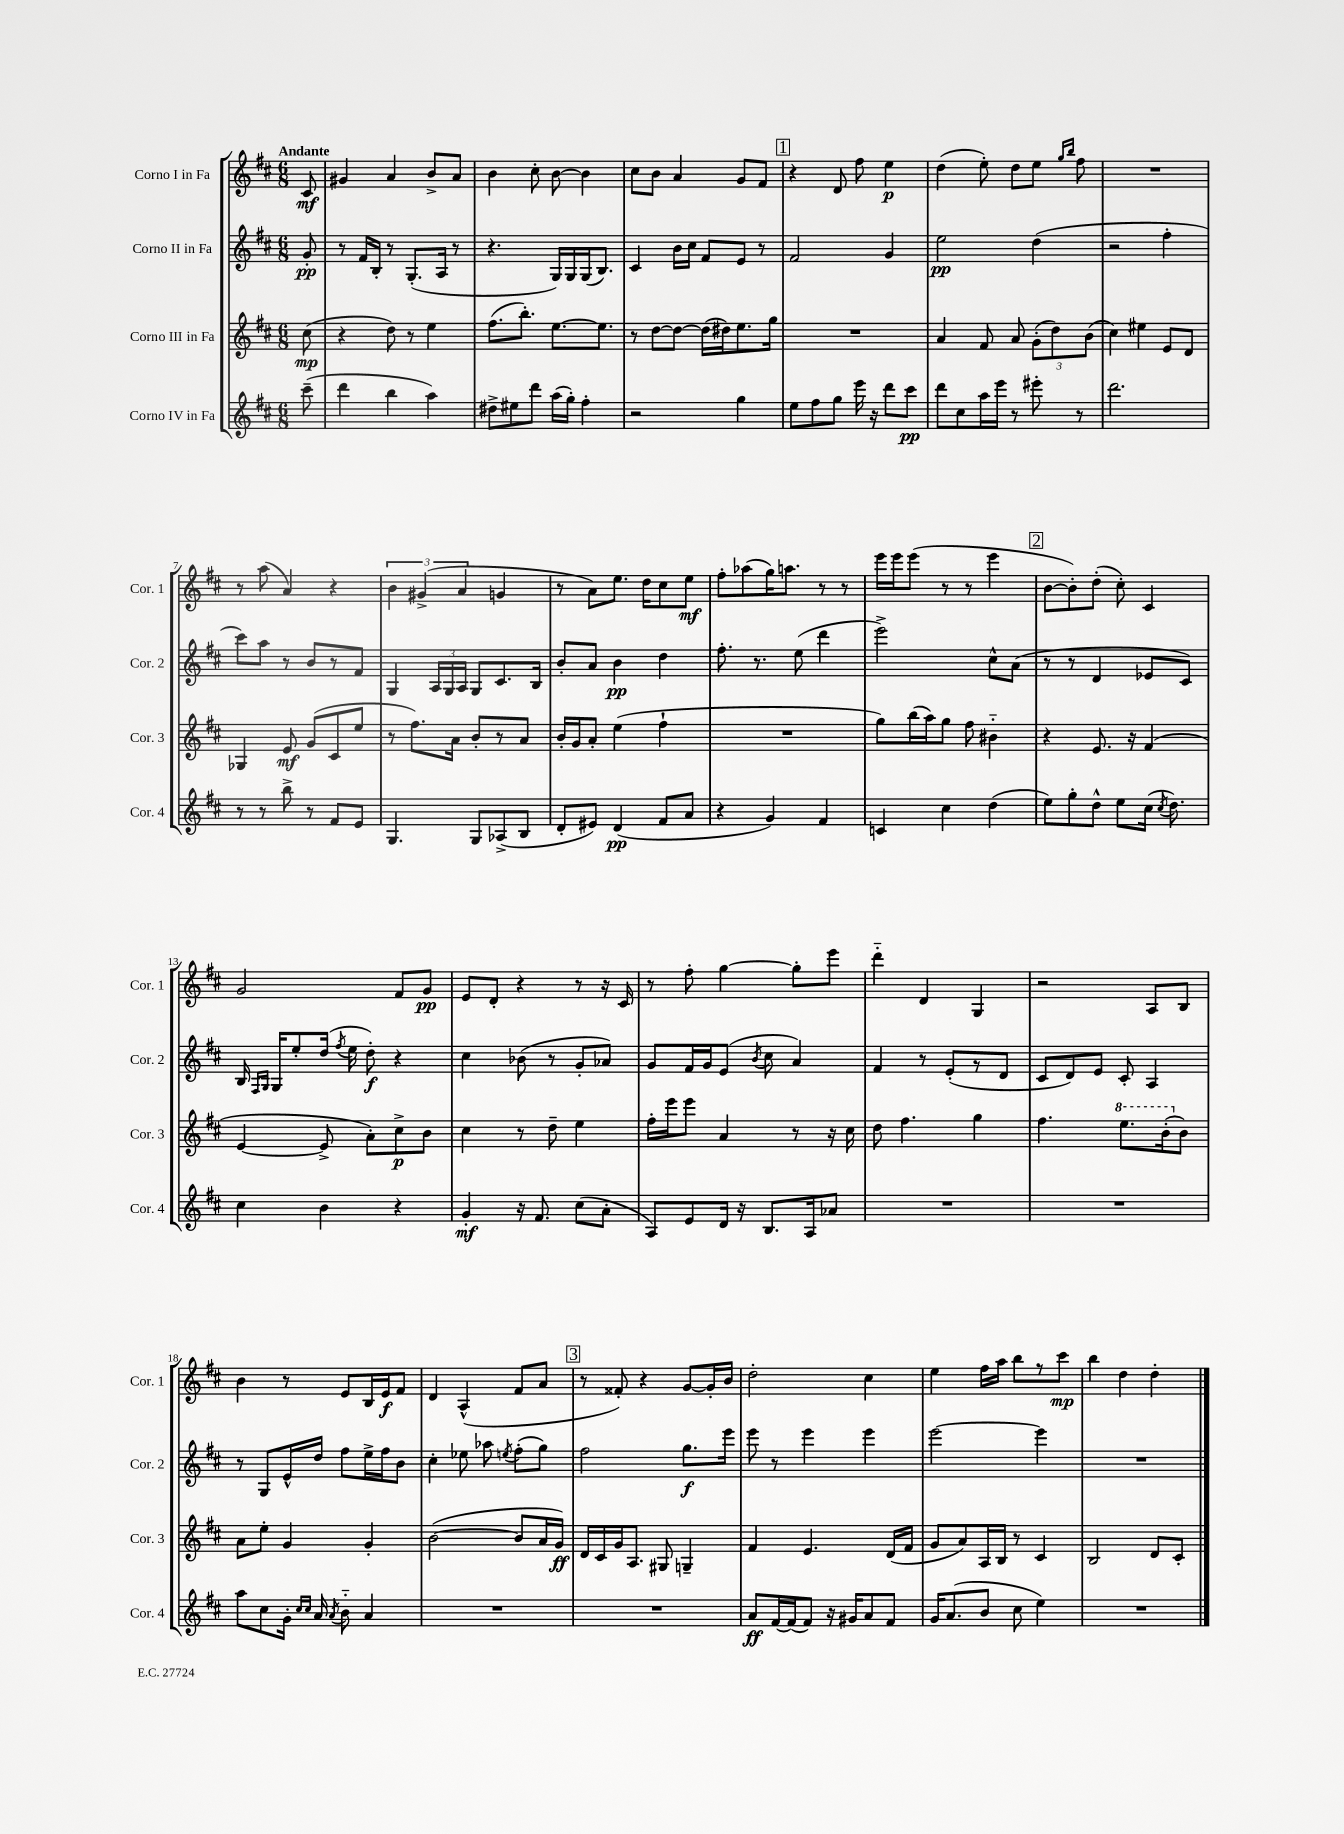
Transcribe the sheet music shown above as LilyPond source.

<<
\new StaffGroup <<
\new Staff = "s0" \with { instrumentName = "Corno I in Fa" shortInstrumentName = "Cor. 1" } {
    \clef treble \key d \major \numericTimeSignature \time 6/8 \partial 8 \tempo "Andante"
    \autoBeamOff cis'8\mf |
    gis'4 a'4 b'8[-> a'8] |
    b'4 cis''8-. b'8~ b'4 |
    cis''8[ b'8] a'4 g'8[ fis'8] |
    \mark \markup { \box "1" } r4 d'8 fis''8 e''4\p |
    d''4( e''8-.) d''8[ e''8] \grace { g''16[ b''16] } fis''8 |
    R2. |
    r8 a''8( a'4) r4 |
    \tuplet 3/2 { b'4 gis'4->( a'4 } g'4 |
    r8 a'8[) e''8.] d''16[ cis''8 e''8]\mf |
    fis''8[-. aes''8( g''16) a''8.] r8 r8 |
    e'''16[ e'''16 e'''8]( r8 r8 e'''4 |
    \mark \markup { \box "2" } b'8[~ b'8-.) d''8]-.( cis''8-.) cis'4 |
    g'2 fis'8[ g'8]\pp |
    e'8[ d'8]-. r4 r8 r16 cis'16 |
    r8 fis''8-. g''4~ g''8[-. e'''8] |
    d'''4-_ d'4 g4 |
    r2 a8[ b8] |
    b'4 r8 e'8[ b16 e'16\f fis'8] |
    d'4 a4-^( fis'8[ a'8] |
    \mark \markup { \box "3" } r8 fisis'8-.) r4 g'8[~ g'16-. b'16] |
    d''2-. cis''4 |
    e''4 fis''16[ a''16] b''8[ r8 cis'''8]\mp |
    b''4 d''4 d''4-. \bar "|." |
}
\new Staff = "s1" \with { instrumentName = "Corno II in Fa" shortInstrumentName = "Cor. 2" } {
    \clef treble \key d \major \numericTimeSignature \time 6/8 \partial 8
    \autoBeamOff g'8-.\pp |
    r8 fis'16[ b16]-. r8 g8.[-.( a16] r8 |
    r4. g16[) g16 g16( b8.]) |
    cis'4 b'16[ cis''16] fis'8[ e'8] r8 |
    \mark \markup { \box "1" } fis'2 g'4 |
    e''2\pp d''4( |
    r2 fis''4-. |
    cis'''8[) a''8] r8 b'8[ r8 fis'8] |
    g4 \tuplet 3/2 { a16[ g16 a16] } g8[ cis'8. b16] |
    b'8[-. a'8] b'4\pp d''4 |
    fis''8.-. r8. e''8( d'''4 |
    e'''2->) cis''8[-^ a'8]( |
    \mark \markup { \box "2" } r8 r8 d'4 ees'8[ cis'8]) |
    b16 \grace { fis16[ g16] } g16[ e''8-. d''16]( \acciaccatura { fis''8 } e''16 d''8-.\f) r4 |
    cis''4 bes'8( r8 g'8[-. aes'8]) |
    g'8[ fis'16 g'16 e'8]( \acciaccatura { b'8 } cis''8 a'4) |
    fis'4 r8 e'8[-.( r8 d'8] |
    cis'8[ d'8) e'8] cis'8-. a4 |
    r8 g8[ e'16-^ d''16] fis''8[ e''16-> fis''16 b'8] |
    cis''4-. ees''8 aes''8 \acciaccatura { e''8 } fis''8[-.( g''8]) |
    \mark \markup { \box "3" } fis''2 g''8.[\f e'''16] |
    e'''8 r8 e'''4 e'''4 |
    e'''2~ e'''4 |
    R2. \bar "|." |
}
\new Staff = "s2" \with { instrumentName = "Corno III in Fa" shortInstrumentName = "Cor. 3" } {
    \clef treble \key d \major \numericTimeSignature \time 6/8 \partial 8
    \autoBeamOff cis''8\mp( |
    r4 d''8) r8 e''4 |
    fis''8.[( b''8.]-.) e''8.[~ e''8.] |
    r8 d''8[~ d''8]~ d''16[( dis''16) e''8. g''16] |
    \mark \markup { \box "1" } R2. |
    a'4 fis'8 a'8 \tuplet 3/2 { g'8[-.( d''8) b'8]( } |
    cis''4) eis''4 e'8[ d'8] |
    ges4 e'8\mf g'8[( cis'8 e''8] |
    r8 fis''8.[) a'16] b'8[-. r8 a'8] |
    b'16[-. g'16 a'8]-. e''4( fis''4-! |
    R2. |
    g''8[) b''16( a''16) g''8] fis''8 bis'4-_ |
    \mark \markup { \box "2" } r4 e'8. r16 fis'4( |
    e'4~ e'8-> a'8[-.) cis''8->\p b'8] |
    cis''4 r8 d''8-- e''4 |
    fis''16[-. e'''16 e'''8] a'4 r8 r16 cis''16 |
    d''8 fis''4. g''4 |
    fis''4. \ottava #1 e'''8.[ b''16-.( \ottava #0 b'8]) |
    a'8[ e''8]-. g'4 g'4-. |
    b'2~( b'8[ a'16 g'16]\ff) |
    \mark \markup { \box "3" } d'16[ cis'16 g'16 a8.] gis8 g4-- |
    fis'4 e'4. d'16[( fis'16] |
    g'8[ a'8) a16 b16] r8 cis'4 |
    b2 d'8[ cis'8]-. \bar "|." |
}
\new Staff = "s3" \with { instrumentName = "Corno IV in Fa" shortInstrumentName = "Cor. 4" } {
    \clef treble \key d \major \numericTimeSignature \time 6/8 \partial 8
    \autoBeamOff cis'''8--( |
    d'''4 b''4 a''4) |
    dis''8[-> eis''8 d'''8] a''16[( g''16]-.) fis''4-. |
    r2 g''4 |
    \mark \markup { \box "1" } e''8[ fis''8 g''8] e'''16 r16 d'''8[ cis'''8]\pp |
    d'''8[ cis''8 a''16 e'''16] r8 eis'''8-. r8 |
    d'''2. |
    r8 r8 b''8-> r8 fis'8[ e'8] |
    g4. g8[ aes8->( b8] |
    d'8[-. eis'8]) d'4\pp( fis'8[ a'8] |
    r4 g'4) fis'4 |
    c'4 cis''4 d''4( |
    \mark \markup { \box "2" } e''8[) g''8-. d''8]-^ e''8[ cis''16]( \acciaccatura { cis''8 } d''8.) |
    cis''4 b'4 r4 |
    g'4-.\mf r16 fis'8. cis''8[( a'8]-. |
    a8[) e'8 d'16] r16 b8.[ a16 aes'8] |
    R2. |
    R2. |
    a''8[ cis''8 g'16]-. \grace { cis''16[ cis''16] } a'16 \acciaccatura { a'8 } b'8-_ a'4 |
    R2. |
    \mark \markup { \box "3" } R2. |
    a'8[\ff fis'16~ fis'16( fis'8]) r16 gis'16[ a'8 fis'8] |
    g'16[ a'8.( b'8] cis''8 e''4) |
    R2. \bar "|." |
}
>>
>>
